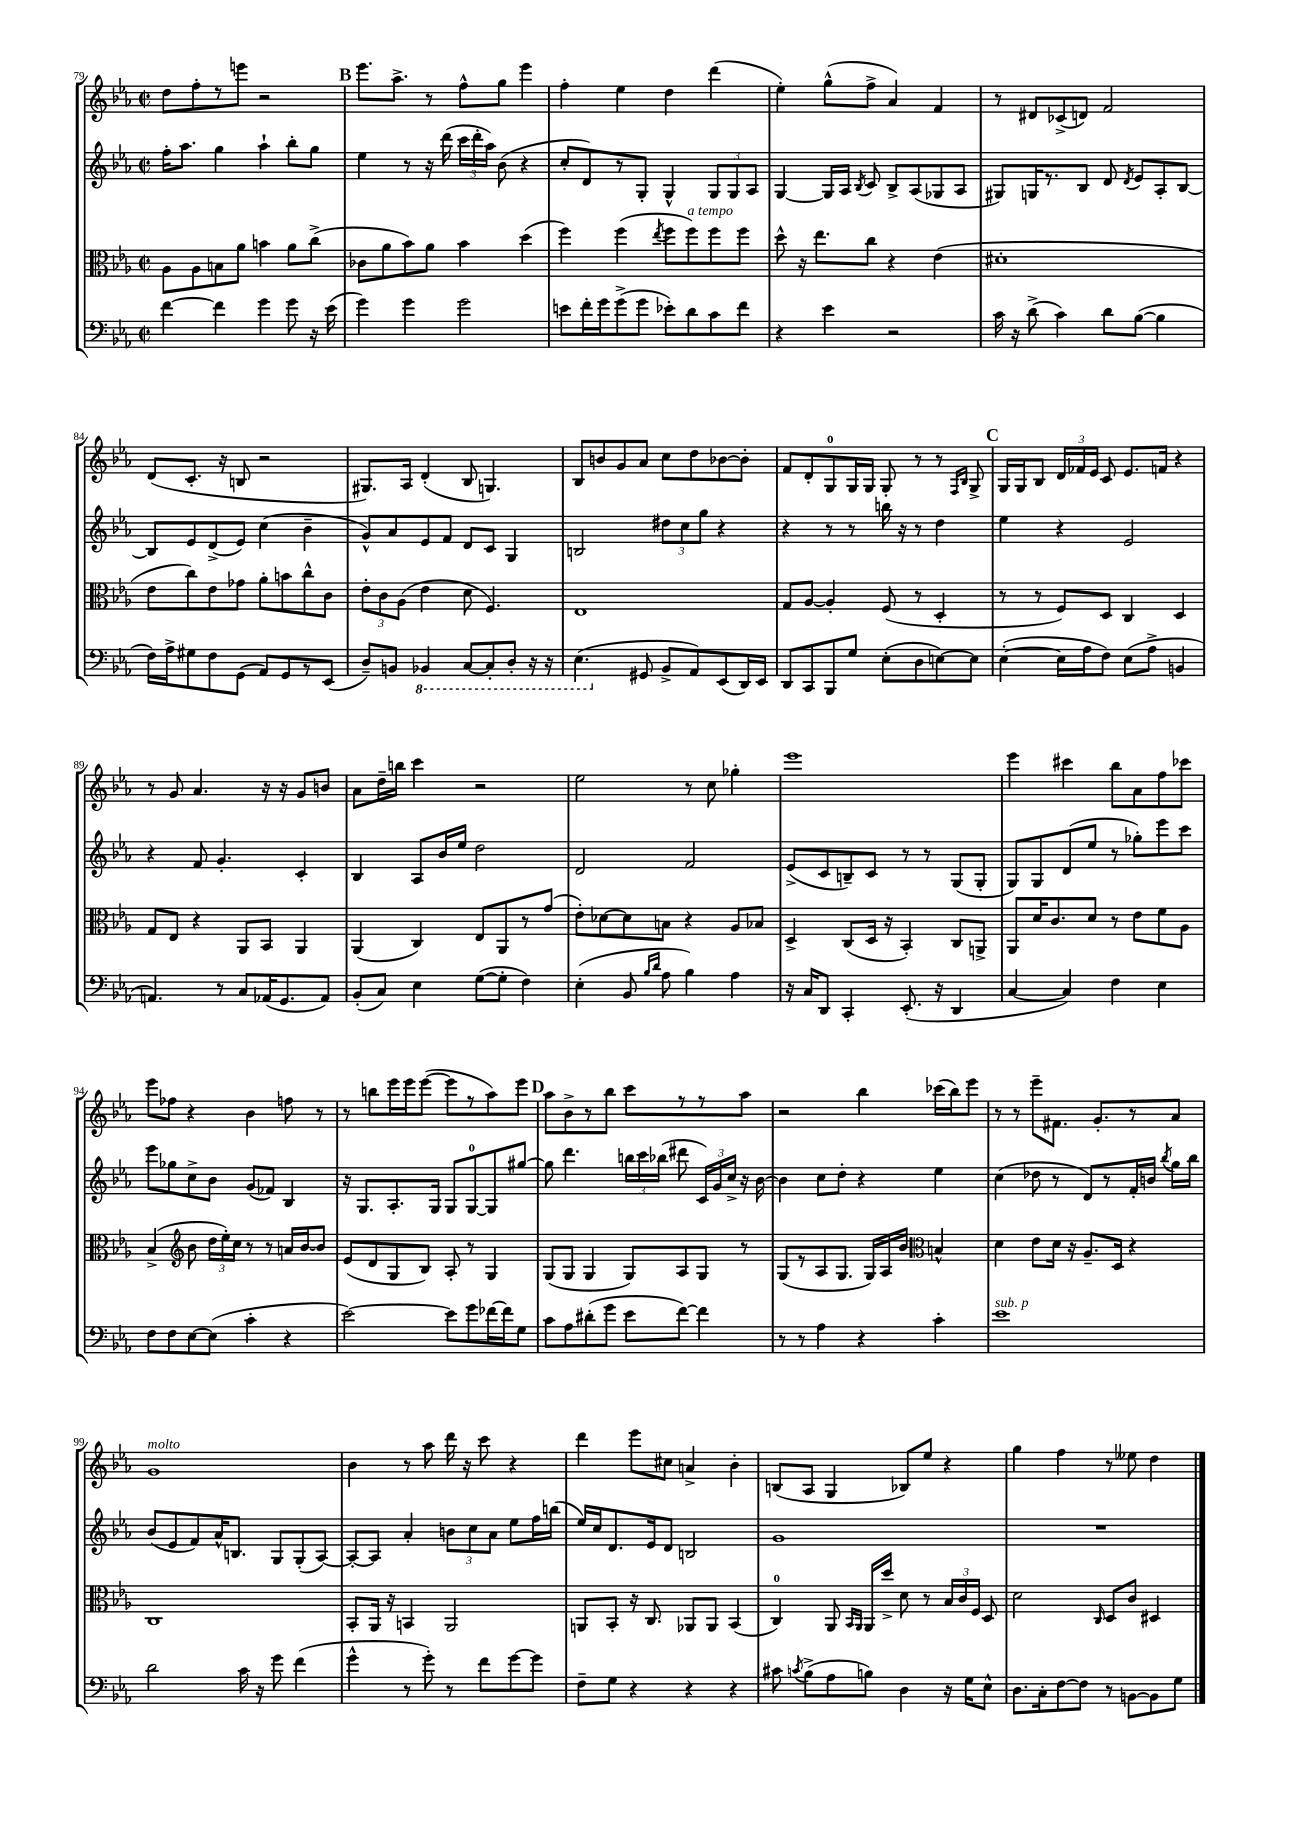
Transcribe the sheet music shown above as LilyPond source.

<<
\new StaffGroup <<
\new Staff = "s0" {
    \clef treble \key ees \major \defaultTimeSignature \time 2/2
    \autoBeamOff d''8[ f''8-. r8 e'''8] r2 |
    \mark \markup { \bold "B" } ees'''8.[ aes''8.]-> r8 f''8[-^ g''8] ees'''4 |
    f''4-. ees''4 d''4 d'''4( |
    ees''4-.) g''8[-^( f''8]-> aes'4) f'4 |
    r8 dis'8[ ces'8->( d'8]) f'2 |
    d'8[( c'8.]-. r16 b8 r2 |
    gis8.[) aes16] d'4-.( bes8 g4.) |
    bes8[ b'8 g'8 aes'8] c''8[ d''8 bes'8~ bes'8]-. |
    f'8[ d'8-. g8-0 g16 g16] g8-. r8 r8 \grace { f16[ bes16] } g8-> |
    \mark \markup { \bold "C" } g16[ g16 bes8] \tuplet 3/2 { d'16[ fes'16 ees'16] } c'8 ees'8.[ f'16] r4 |
    r8 g'8 aes'4. r16 r16 g'8[ b'8] |
    aes'8[ d''16-- b''16] c'''4 r2 |
    ees''2 r8 c''8 ges''4-. |
    ees'''1 |
    ees'''4 cis'''4 bes''8[ aes'8 f''8 ces'''8] |
    ees'''8[ fes''8] r4 bes'4 f''8 r8 |
    r8 b''8[ ees'''16 ees'''16 ees'''8]~( ees'''8[ r8 aes''8) ees'''8] |
    \mark \markup { \bold "D" } aes''8[ bes'8-> r8 bes''8] c'''8[ r8 r8 aes''8] |
    r2 bes''4 ces'''16[( bes''16) ees'''8] |
    r8 r8 ees'''8[-- fis'8.] g'8.[-. r8 aes'8] |
    g'1^\markup { \italic "molto" } |
    bes'4 r8 aes''8 d'''16 r16 c'''8 r4 |
    d'''4 ees'''8[ cis''8] a'4-> bes'4-. |
    b8[( aes8] g4 bes8[) ees''8] r4 |
    g''4 f''4 r8 eeses''8 d''4 \bar "|." |
}
\new Staff = "s1" {
    \clef treble \key ees \major \defaultTimeSignature \time 2/2
    \autoBeamOff f''16[-. aes''8.] g''4 aes''4-! bes''8[-. g''8] |
    \mark \markup { \bold "B" } ees''4 r8 r16 d'''16( \tuplet 3/2 { c'''16[ d'''16-. aes''16]) } bes'8( r4 |
    c''8[-. d'8) r8 g8]-. g4-^ \tuplet 3/2 { g8[ g8 aes8] } |
    g4~ g16[ aes16] \acciaccatura { bes8 } c'8 bes8[-> aes8( ges8 aes8] |
    gis8[) g16 r8. bes8] d'8 \acciaccatura { d'8 } ees'8[ aes8-. bes8]~ |
    bes8[ ees'8 d'8->( ees'8]) c''4( bes'4-- |
    g'8[-^) aes'8 ees'8 f'8] d'8[ c'8] g4 |
    b2 \tuplet 3/2 { dis''8[ c''8 g''8] } r4 |
    r4 r8 r8 b''16 r16 r8 d''4 |
    \mark \markup { \bold "C" } ees''4 r4 ees'2 |
    r4 f'8 g'4.-. c'4-. |
    bes4 aes8[ bes'16 ees''16] d''2 |
    d'2 f'2 |
    ees'8[->( c'8 b8--) c'8] r8 r8 g8[( g8]-. |
    g8[) g8 d'8( ees''8] r8 ges''8[-.) ees'''8 c'''8] |
    ees'''8[ ges''8 c''8-> bes'8] g'8[( fes'8]) bes4 |
    r16 g8.[ aes8.-. g16] g8[ g8-0~ g8 gis''8]~ |
    \mark \markup { \bold "D" } gis''8 d'''4. \tuplet 3/2 { b''16[ c'''16 bes''16]( } dis'''8 \tuplet 3/2 { c'16[) g'16 c''16]-> } r16 bes'16~ |
    bes'4 c''8[ d''8]-. r4 ees''4 |
    c''4( des''8 r8 d'8[) r8 f'16-. b'16] \acciaccatura { bes''8 } g''16[ bes''16] |
    bes'8[( ees'8 f'8) aes'16-^ b8.] g8[ g8-.( aes8]~) |
    aes8[~-. aes8] aes'4-. \tuplet 3/2 { b'8[ c''8 aes'8] } ees''8[ f''16 b''16]( |
    ees''16[) c''16 d'8. ees'16 d'8] b2 |
    g'1 |
    R1 \bar "|." |
}
\new Staff = "s2" {
    \clef alto \key ees \major \defaultTimeSignature \time 2/2
    \autoBeamOff aes8[ aes8 b8 aes'8] b'4 aes'8[ c''8]->( |
    \mark \markup { \bold "B" } ces'8[ aes'8 bes'8) aes'8] bes'4 d''4( |
    f''4) f''4( \acciaccatura { ees''8 } f''8[ f''8^\markup { \italic "a tempo" }) f''8 f''8] |
    d''8-^ r16 ees''8.[ c''8] r4 ees'4( |
    dis'1-. |
    ees'8[ c''8) ees'8 ges'8] aes'8[-. b'8 c''8-^ c'8] |
    \tuplet 3/2 { ees'8[-. c'8 aes8]( } ees'4 d'8 f4.) |
    ees1 |
    g8[ aes8]~ aes4-. f8( r8 d4-. |
    \mark \markup { \bold "C" } r8 r8 f8[) d8] c4 d4 |
    g8[ ees8] r4 aes,8[ bes,8] aes,4 |
    aes,4( c4) ees8[ aes,8 r8 g'8]( |
    ees'8[-.) des'8~ des'8 b8] r4 aes8[ bes8] |
    d4-> c8[( d16] r16 bes,4-.) c8[ a,8]-> |
    aes,8[ d'16 c'8. d'8] r8 ees'8[ f'8 aes8] |
    bes4->( \clef treble bes'8 \tuplet 3/2 { d''16[ ees''16-.) c''16] } r8 r8 a'16[ bes'16~ bes'8] |
    ees'8[( d'8 g8 bes8]) aes8-. r8 g4 |
    \mark \markup { \bold "D" } g8[( g8] g4 g8[) aes8 g8] r8 |
    g8[( r8 aes8 g8.] g16[) aes16 bes'16] \clef alto b4-^ |
    d'4 ees'8[ d'16] r16 aes8.[-- d16] r4 |
    c1 |
    bes,8[-. aes,16] r16 b,4 aes,2 |
    a,8[ bes,8]-. r16 c8. aes,8[ aes,8] bes,4( |
    c4-0) aes,8 \grace { bes,16[ aes,16] } aes,16[ d''16]-> d'8 r8 \tuplet 3/2 { bes16[ c'16 f16] } d8 |
    d'2 \grace { c16 } d8[ c'8] dis4 \bar "|." |
}
\new Staff = "s3" {
    \clef bass \key ees \major \defaultTimeSignature \time 2/2
    \autoBeamOff f'4~ f'4 g'4 g'8 r16 ees'16( |
    \mark \markup { \bold "B" } g'4) g'4 g'2 |
    e'8[ f'16-. g'16 g'8->( g'8] ees'8[-.) d'8 c'8 f'8] |
    r4 ees'4 r2 |
    c'16 r16 d'8->( c'4) d'8[ bes8]~( bes4 |
    f16[) aes16-> gis8 f8 g,8]( aes,8[) g,8 r8 ees,8]( |
    d8[--) b,8] \ottava #-1 bes,,!4 c,8[~ c,8-. d,8]-. r16 r16 |
    ees,4.( \ottava #0 gis,8 bes,8[-> aes,8) ees,8( d,16) ees,16] |
    d,8[ c,8 bes,,8 g8] ees8[-.( d8 e8~) e8] |
    \mark \markup { \bold "C" } ees4~-.( ees16[ aes16 f8]) ees8[( aes8]-> b,4 |
    a,4.) r8 c8[ aes,16( g,8. aes,8]) |
    bes,8[-.( c8]) ees4 g8[~( g8]-. f4) |
    ees4-.( bes,8 \grace { bes16[ d'16] } aes8 bes4) aes4 |
    r16 c16[ d,8] c,4-. ees,8.-.( r16 d,4 |
    c4~ c4) f4 ees4 |
    f8[ f8 ees8~ ees8]( c'4-. r4 |
    ees'2~) ees'8[ g'8 fes'16~ fes'16 g8] |
    \mark \markup { \bold "D" } c'8[ aes8 dis'8-.( g'8] ees'8[ f'8]~) f'4 |
    r8 r8 aes4 r4 c'4-. |
    ees'1^\markup { \italic "sub. p" } |
    d'2 c'16 r16 g'8 f'4( |
    g'4-^ r8 g'8-.) r8 f'8[ g'8~ g'8] |
    f8[-- g8] r4 r4 r4 |
    cis'8 \acciaccatura { c'8 } bes8[->( aes8 b8]) d4 r16 g16[ ees8]-^ |
    d8.[ c16-. f8~ f8] r8 b,8[~ b,8 g8] \bar "|." |
}
>>
>>
\layout { \context { \Score currentBarNumber = #79 } }
